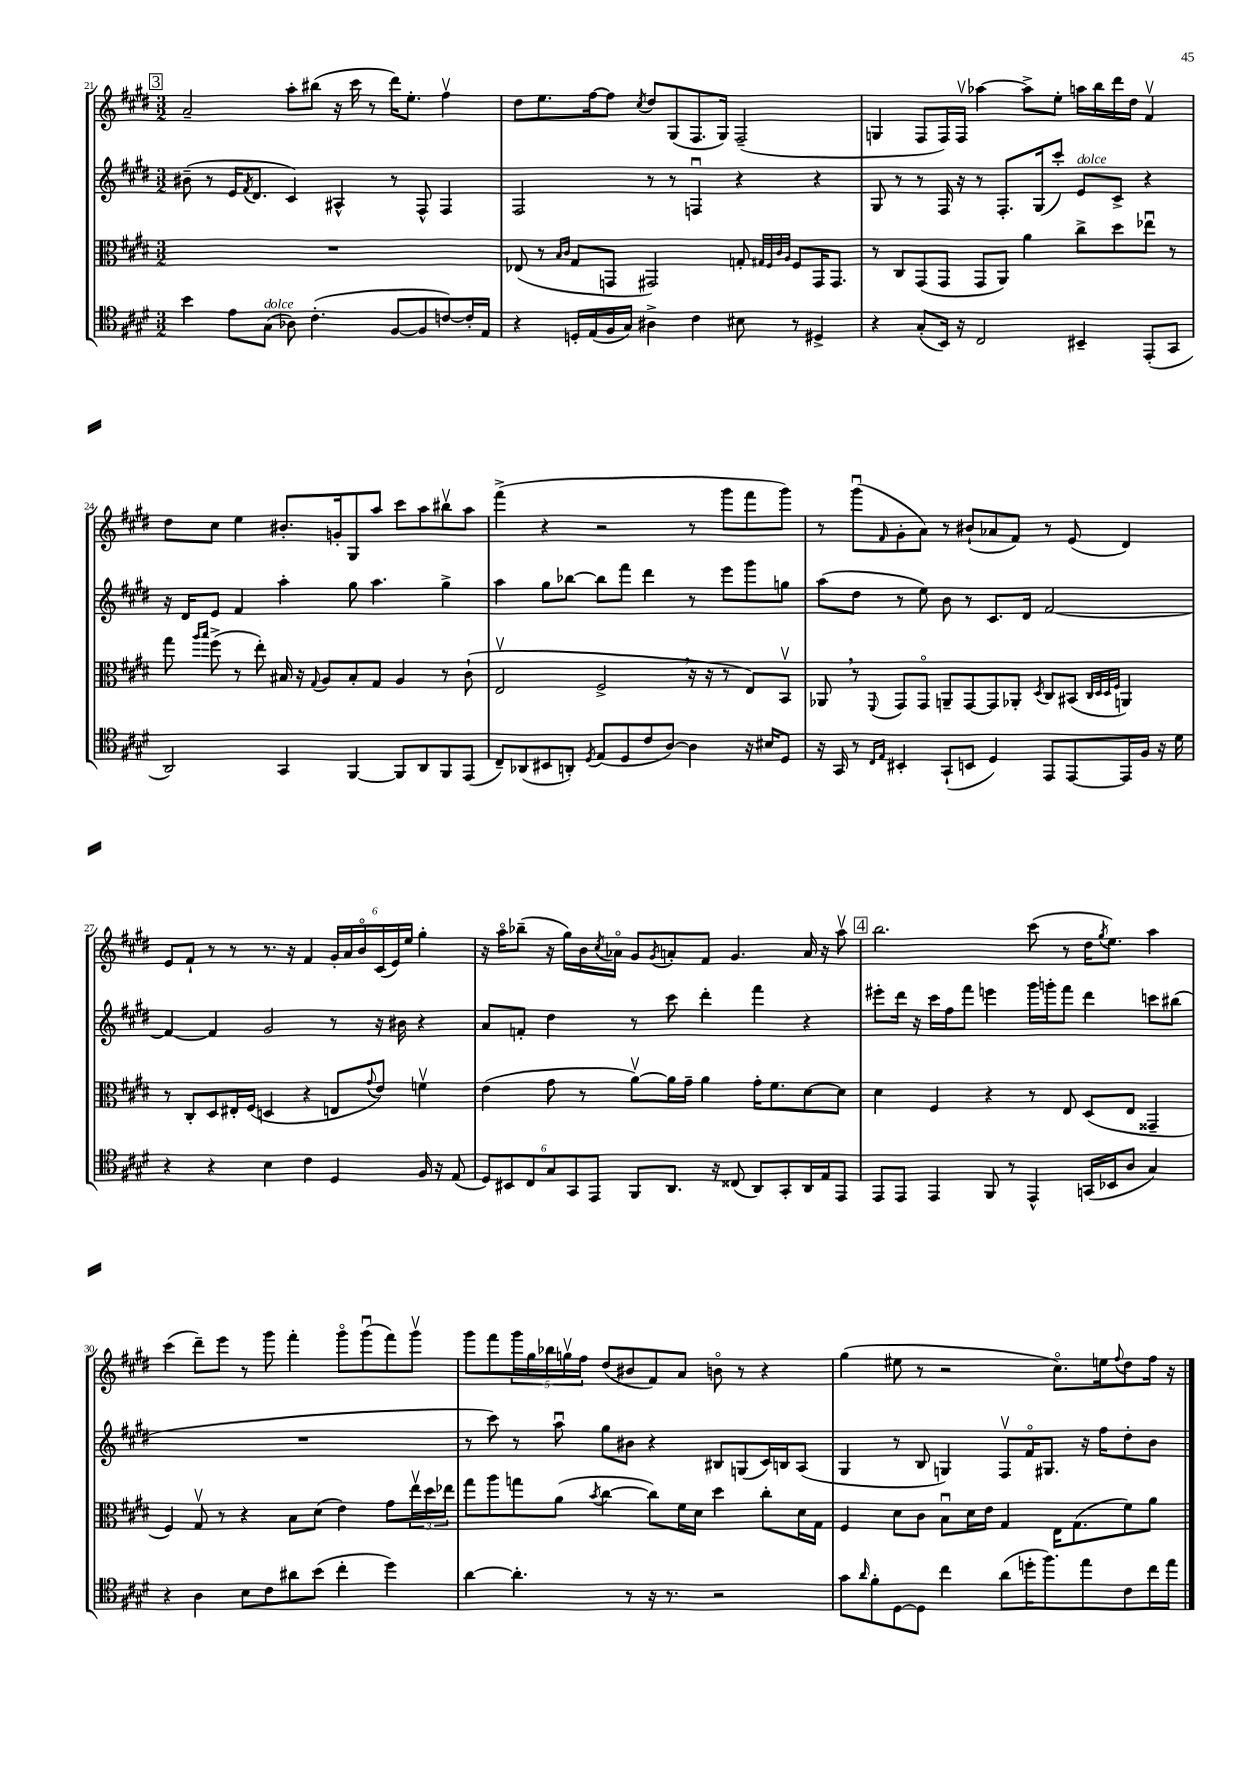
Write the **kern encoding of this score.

**kern	**kern	**kern	**kern
*staff4	*staff3	*staff2	*staff1
*clefC4	*clefC3	*clefG2	*clefG2
*k[f#c#g#d#]	*k[f#c#g#d#]	*k[f#c#g#d#]	*k[f#c#g#d#]
*M3/2	*M3/2	*M3/2	*M3/2
4b\	1.r	(8b#~\	2a~/
.	.	8r	.
8e\L	.	16e/LK	.
.	.	8qf#/	.
.	.	8.d#/J	.
(8G#\J	.	.	.
8A-\)	.	4c#/)	8aa'\L
(4.c#'\	.	.	(8bb#\J
.	.	4A#^^/	16r
.	.	.	16ccc#\
.	.	.	8r
[8F#/L	.	8r	16ddd#\LK)
.	.	.	8.ee'\J
8F#/]	.	8F#^^/	.
[8c/)	.	4F#/	4ff#v\
16c'/]L	.	.	.
16E/JJ	.	.	.
=	=	=	=
4r	(8E-/	2F#/	8dd#\L
.	8r	.	8.ee\
.	16qqB/LL	.	.
.	16qqc#/JJ	.	.
16D'/LL	8G#/L	.	.
(16E/	.	.	[16ff#\k
16F#/	8GG/J	.	8ff#\]J
16G#/JJ)	.	.	.
.	.	.	8qcc#/
4A#^\	2GG#/)	8r	8dd#/L
.	.	8r	(8G#/
4c#\	.	4Fu/	8.F#/
.	.	.	16G#/Jk)
8B#\	8G'/	4r	(2F#~/
.	32qqG#/LLL	.	.
.	32qqF#/	.	.
.	32qqc#/	.	.
.	32qqA/JJJ	.	.
8r	8F#/L	.	.
4D#^/	16GG#/K	4r	.
.	8.GG#/J	.	.
=	=	=	=
4r	8r	8G#/	4G/
.	8C#/L	8r	.
(8G#'/L	(8GG#/	8r	8F#/L
16BB/Jk)	8GG#/J	16F#/	16F#/L)
16r	.	16r	16F#v/JJ
2C#/	8GG#/L	8r	[4aa-\
.	8AA/J)	8.F#'/L	.
.	4a\	.	8aa-^\]L
.	.	(16G#/k	.
.	.	8ccc#'/J)	8ee'\J
4BB#~/	8cc#^\L	8e/L	16aa\LL
.	.	.	16bb\
.	8dd#\	8c#^/J	16ddd#\
.	.	.	16dd#\JJ
(8EE'/L	8ee-u\J	4r	4f#v/
8GG#/J	8r	.	.
=	=	=	=
2AA/)	8gg#\	16r	8dd#\L
.	.	16d#/LK	.
.	16qqaa/LL	.	.
.	16qqbb/JJ	.	.
.	(8ff#^\	8e/J	8cc#\J
.	8r	4f#/	4ee\
.	8ee'\)	.	.
4GG#/	16B#/	4aa'\	8.b#'/L
.	16r	.	.
.	8qqG#/	.	.
.	8A/L	.	.
.	.	.	16g'/k
[4FF#/	8B#'/	8gg#\	8G#/
.	8G#/J	4.aa\	8aa/J
8FF#/]L	4A/	.	8ccc#\L
8AA/	.	.	8aa\
8FF#/	8r	4gg#^\	8bb#v\
(8EE/J	(8c#`\	.	8aa\J
=	=	=	=
8C#~/L)	2Ev/	4aa\	(4fff#^\
(8AA-/	.	.	.
8BB#/	.	8gg#\L	4r
8AA'/J)	.	[8bb-\J	.
8qD#/	.	.	.
(8E/L	2F#^/	8bb-\]L	2r
8D#/	.	8fff#\J	.
8c#/	.	4ddd#\	.
[8A/J)	.	.	.
4A\]	16r	8r	8r
.	16r	.	.
.	8r	8eee\L	8ggg#\L
16r	8E/L)	8ggg#\	8fff#\
16B#/LK	.	.	.
8D#/J	8BBv/J	8gg\J	8ggg#\J)
=	=	=	=
16r	8AA-/	(8aa\L	8r
16GG#/	.	.	.
8r	8r	8dd#\J	(8ggg#u\L
16qqC#/LL	.	.	.
16qqE/JJ	8qqFF#/	.	16qqf#/
4BB#'/	8GG#/L	8r	8g#'\
.	8GG#o/J	8ee\)	8a\J)
(8GG#`/L	8AA~/L	8b\	8r
8BB/J	[8GG#/	8r	(8b#`/L
4D#/)	8GG#/]	8.c#/L	8a-/
.	8AA-'/J	.	8f#/J)
.	.	16d#/Jk	.
.	8qD#/	.	.
8EE/L	8C#/L	[2f#/	8r
[8EE/	(8BB#/J	.	(8e/
.	32qqC#/LLL	.	.
.	32qqD#/	.	.
.	32qqD#/	.	.
.	32qqF#/JJJ	.	.
16EE/]L	4AA/)	.	4d#/)
16F#/JJ	.	.	.
16r	.	.	.
16d#\	.	.	.
=	=	=	=
4r	8r	4f#/_	8e/L
.	8C#'/L	.	8f#`/J
4r	8D#/	4f#/]	8r
.	16E#'/L	.	8r
.	(16F#/JJ	.	.
4B\	4D/	2g#/	8.r
.	.	.	16r
4c#\	4r	.	4f#/
4D#/	8E/L	8r	24g#'/LL
.	.	.	24a/
.	.	.	24bo/
.	8qqg#/	.	.
.	8e/J)	16r	(24c#/
.	.	.	24e/)
.	.	16b#\	.
.	.	.	24ee/JJ
16F#/	4fv\	4r	4gg#'\
16r	.	.	.
(8E/	.	.	.
=	=	=	=
12D#/L)	(4e\	8a/L	16r
.	.	.	16aao\LK
12BB#/	.	.	.
.	.	8f'/J	(8bb-~\J
12C#/	.	.	.
12G#/	8g#\	4dd#\	16r
.	.	.	16gg#\LL)
12GG#/	.	.	.
.	8r	.	16b\
12EE/J	.	.	.
.	.	.	8qcc#/
.	.	.	16a-o\JJ
8FF#/L	[8av\L)	8r	8g#/L
.	.	.	8qg#/
8.AA/J	16a\]L	8ccc#\	8a'/
.	16g#~\JJ	.	.
.	4a\	4ddd#'\	8f#/J
16r	.	.	.
(8C##/	.	.	4.g#/
8AA/L)	16g#'\LK	4fff#\	.
.	8.f#\	.	.
8GG#'/	.	.	.
16AA/L	[8d#\	4r	16a/
16E/J	.	.	16r
8EE/J	8d#\]J	.	8aav\
=	=	=	=
8EE/L	4d#\	8eee#'\L	2.bb\
8EE/J	.	16ddd#\Jk	.
.	.	16r	.
4EE/	4F#/	16ccc#\LL	.
.	.	16ff#\J	.
.	.	8fff#\J	.
8FF#/	4r	4eee\	.
8r	.	.	.
4EE^^/	8r	16ggg#\LL	(8ccc#\
.	.	16ggg'\J	.
.	8E/	8fff#\J	8r
(16GG/LL	(8D#/L	4ddd#\	16dd#\LK
.	.	.	8qgg#/
16BB-/J	.	.	8.ee\J)
8A/J	8E/J	.	.
4G#/)	4GG##~/	8ccc\L	4aa\
.	.	(8bb#\J	.
=	=	=	=
4r	4F#/)	1.r	(4ccc#\
4A\	8G#v/	.	8ddd#~\L)
.	8r	.	8eee\J
8B\L	4r	.	8r
8c#\	.	.	8ggg#\
8a#\	8B\L	.	4fff#'\
(8b\J	(8d#\J	.	.
4cc#'\	4e\)	.	8ggg#o\L
.	.	.	(8ggg#u\
4dd#\)	8g#\L	.	8fff#\)
.	24eev\L	.	8ggg#v\J
.	24dd#\	.	.
.	24ee-\JJ	.	.
=	=	=	=
[4a\	8gg#\L	8r	8ggg#\L
.	8aa\	8ccc#\)	8fff#\
4.a'\]	8gg\	8r	20ggg#\L
.	.	.	20gg#\
.	.	.	20bb-\
.	(8a\J	8aau\	.
.	.	.	20ggv\
.	.	.	20ff#\JJ
.	8qb/	.	.
.	[4cc#\	8gg#\L	(8dd#/L
8r	.	8b#\J	8b#/
16r	8cc#\]L)	4r	8f#/)
8.r	.	.	.
.	16f#\L	.	8a/J
.	16d#\JJ	.	.
2r	4dd#\	8B#/L	8bo\
.	.	(8G/	8r
.	8cc#'\L	16c#/L)	4r
.	.	16B/J	.
.	16d#\L	(8A/J	.
.	16G#\JJ	.	.
=	=	=	=
8g#\L	4F#/	4G#/	(4gg#\
16qqa/	.	.	.
8f#'\	.	.	.
[8D#\	8d#\L	8r	8ee#\
8D#\]J	8c#\J	8B/	8r
4cc#\	8Bu\L	4G/)	2r
.	16d#\L	.	.
.	16e\JJ	.	.
(8a\L	4G#/	8F#v/L	.
16dd'\K	.	16f#o/K	.
8.ff#\)	.	8.G#/J	.
.	16E\LK	.	8.cc#o\L)
.	(8.G#\	.	.
8ee\	.	16r	.
.	.	16ff#\LK	16ee\k
.	.	.	8qqff#/
8c#\	8f#\)	8dd#'\	8dd#\
16cc#\L	8a\J	8b\J	16ff#\Jk
16ee\JJ	.	.	16r
==	==	==	==
*-	*-	*-	*-
